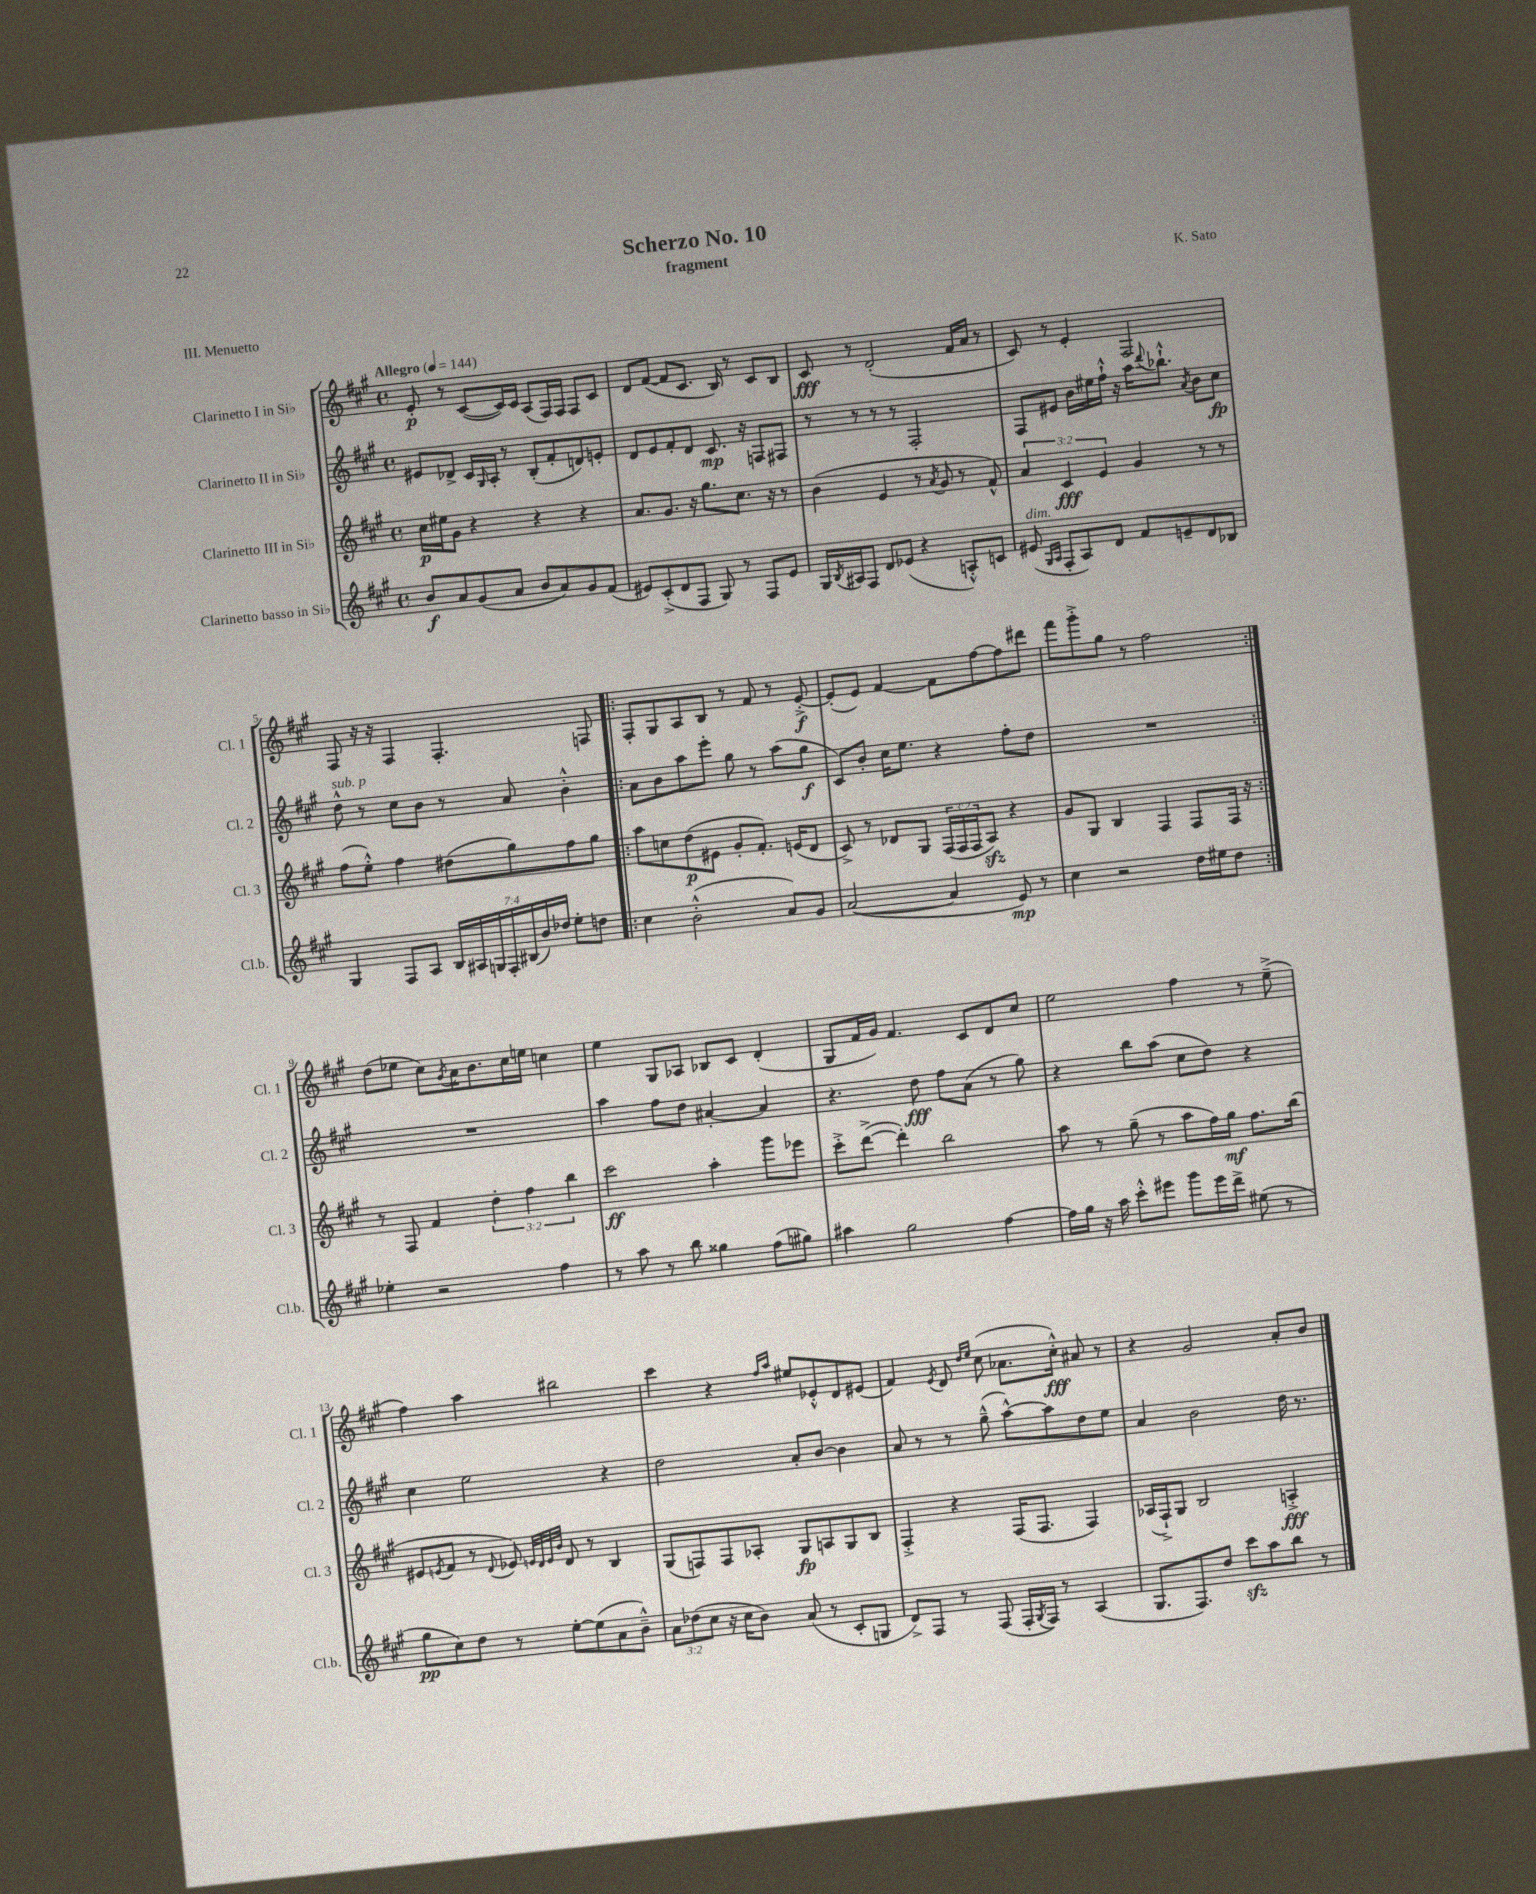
\header { title = "Scherzo No. 10" composer = "K. Sato" subtitle = "fragment" piece = "III. Menuetto" }
<<
\new StaffGroup <<
\new Staff = "s0" \with { instrumentName = "Clarinetto I in Sib" shortInstrumentName = "Cl. 1" } {
    \clef treble \key a \major \defaultTimeSignature \time 4/4 \tempo "Allegro" 4 = 144
    e'8-.\p r8 cis'8~( cis'16) cis'16 a8( fis16) fis16 fis8 cis'8 |
    d'8 fis'8~( fis'8 cis'8. b16) r8 cis'8 b8 |
    cis'8\fff r8 d'2-.( fis'16 a'16 r8 |
    cis'8) r8 e'4-. fis2 |
    fis8 r16 r16 fis4 fis4.-. f8 |
    \repeat volta 2 { fis8-. gis8 a8 b8 r8 fis'8 r8 e'8~-.->\f |
    e'8-.( e'8) fis'4~ fis'8 fis''8~ fis''8 dis'''8 |
    fis'''8 gis'''8-.-> gis''8 r8 fis''2 | }
    d''8( ees''8 cis''8) \acciaccatura { gis'8 } a'16 b'8. cis''16 e''16 c''4 |
    e''4 gis8 aes8 bes8 cis'8 d'4-.( |
    gis8 fis'16 gis'16) fis'4. cis'8 d'8 cis''8 |
    e''2 fis''4 r8 e''8--->( |
    fis''4) a''4 bis''2 |
    cis'''4 r4 \grace { fis''16 a''16 } eis''8 ees'8-.-^ d'8 eis'8( |
    fis'4) \acciaccatura { e'8 } d'8 \grace { d''16 e''16 } cis''8( aes'8. cis''16-.-^\fff) ais'8 r8 |
    r4 gis'2 a'8-. b'8 \bar "|." |
}
\new Staff = "s1" \with { instrumentName = "Clarinetto II in Sib" shortInstrumentName = "Cl. 2" } {
    \clef treble \key a \major \defaultTimeSignature \time 4/4
    eis'8 des'8-> cis'16 \grace { gis16 } a16-. r8 b8-.( fis'8-. d'8) e'8-. |
    d'8 e'8 fis'8-. d'8 cis'8.\mp r16 f8 fis8 |
    r8 r8 r8 r8 fis2-. |
    fis8 eis'8 b'16 eis''16 fis''16-!-^ r16 a''16 \appoggiatura { d'''8 } bes''8.-!-^ \acciaccatura { a'8 } b'8 cis''8\fp |
    d''8-^^\markup { \italic "sub. p" } r8 cis''8 b'8 r8 a'8 b'4-.-^ |
    \repeat volta 2 { a'8 b'8 a''8 e'''8-. gis''8 r8 a''8( gis''8\f |
    cis'8) b'8-. cis''16 e''8. r4 fis''8-. d''8 |
    R1 | }
    R1 |
    a''4 fis''8 d''8 ais'4~-. ais'4 |
    r4. d''8\fff fis''8 a'8( r8 gis''8) |
    r4 b''8 a''8( cis''8 d''8) r4 |
    cis''4 e''2 r4 |
    d''2 a'8-. b'8~ b'4 |
    a'8 r8 r8 gis''8---^( a''8~-^) a''8 d''8 e''8 |
    a'4 b'2 d''16 r8. \bar "|." |
}
\new Staff = "s2" \with { instrumentName = "Clarinetto III in Sib" shortInstrumentName = "Cl. 3" } {
    \clef treble \key a \major \defaultTimeSignature \time 4/4 \override Staff.TupletNumber.text = #tuplet-number::calc-fraction-text
    cis''16\p eis''16 gis'8 r4 r4 r4 |
    a'8. gis'8. r16 gis''8. cis''8. r16 r8 |
    b'4( e'4 r8 \acciaccatura { a'8 } gis'8 r8 fis'8-^) |
    \tuplet 3/2 { a'4 cis'4\fff e'4 } gis'4 r8 r8 |
    fis''8( e''8-.-^) fis''4 dis''8( gis''8) fis''8 gis''8 |
    \repeat volta 2 { a''8 c''8 d''8\p( eis'8 gis'8-. fis'8.-.) e'16( d'8 |
    cis'8->) r8 des'8 gis8 \tuplet 3/2 { fis16( fis16 fis16 } a8\sfz) r4 |
    gis'8 gis8 b4 fis4 fis8 fis16 r16 | }
    r8 fis8 fis'4 \tuplet 3/2 { d''4-. fis''4 b''4 } |
    cis'''2\ff a''4-. gis'''8 ees'''8 |
    cis'''8-.-> d'''8~->( d'''4-.) b''2 |
    a''8 r8 gis''8--( r8 a''8 fis''16) gis''16\mf fis''8. b''16( |
    eis'8 \acciaccatura { e'8 } fis'8 r8 \appoggiatura { d'8 } ees'8) \grace { e'32 d'32 e'32 b'32 } d'8 r8 b4 |
    gis8( f8) f8 aes8-. gis8\fp a8 gis8 b8 |
    fis4-.-> r4 fis16( fis8. fis4) |
    aes16( fis16-!->) gis8 b2 a4-.->\fff \bar "|." |
}
\new Staff = "s3" \with { instrumentName = "Clarinetto basso in Sib" shortInstrumentName = "Cl.b." } {
    \clef treble \key a \major \defaultTimeSignature \time 4/4 \override Staff.TupletNumber.text = #tuplet-number::calc-fraction-text
    b'8\f a'8 gis'8( a'8 b'8 a'8) gis'8 fis'8( |
    eis'8) cis'8-.->( d'8 fis8 gis8) r8 fis8 eis'8 |
    gis16 \acciaccatura { b8 } ais16 fis8 d'8 ees'8( r4 a8-.-^) c'8 |
    eis'8^\markup { \italic "dim." }( \grace { gis16 a16 } fis8-. a8) d'8 fis'8 e'8-- d'8 bes8 |
    gis4 fis8 a8 \tuplet 7/4 { b16 ais16 g16 fis16-. bis16( b'16) des''16 } e''8-. d''8 |
    \repeat volta 2 { cis''4 b'2-.-^( a'8) gis'8 |
    a'2~( a'4 e'8\mp) r8 |
    cis''4 r2 d''16 eis''16 d''8 | }
    ees''4-. r2 fis''4 |
    r8 a''8 r8 b''8 gisis''4 fis''8( gis''8) |
    ais''4 gis''2 fis''4~ |
    fis''16 gis''16 r16 a''16 cis'''8-.-^ eis'''8 gis'''8 eis'''16 d'''16-> eis''8( r8 |
    gis''8\pp cis''8) d''8 r8 e''8~-. e''8( a'8 b'8---^) |
    \tuplet 3/2 { a'8 des''8( cis''8 } r16 cis''16 b'8) a'8( r8 cis'8-. g8 |
    d'8->) fis8 r8 fis8( fis16-. \acciaccatura { gis8 } fis16) r8 a4( |
    gis8. fis8.) d''8 cis'''8\sfz a''8 b''8 r8 \bar "|." |
}
>>
>>
